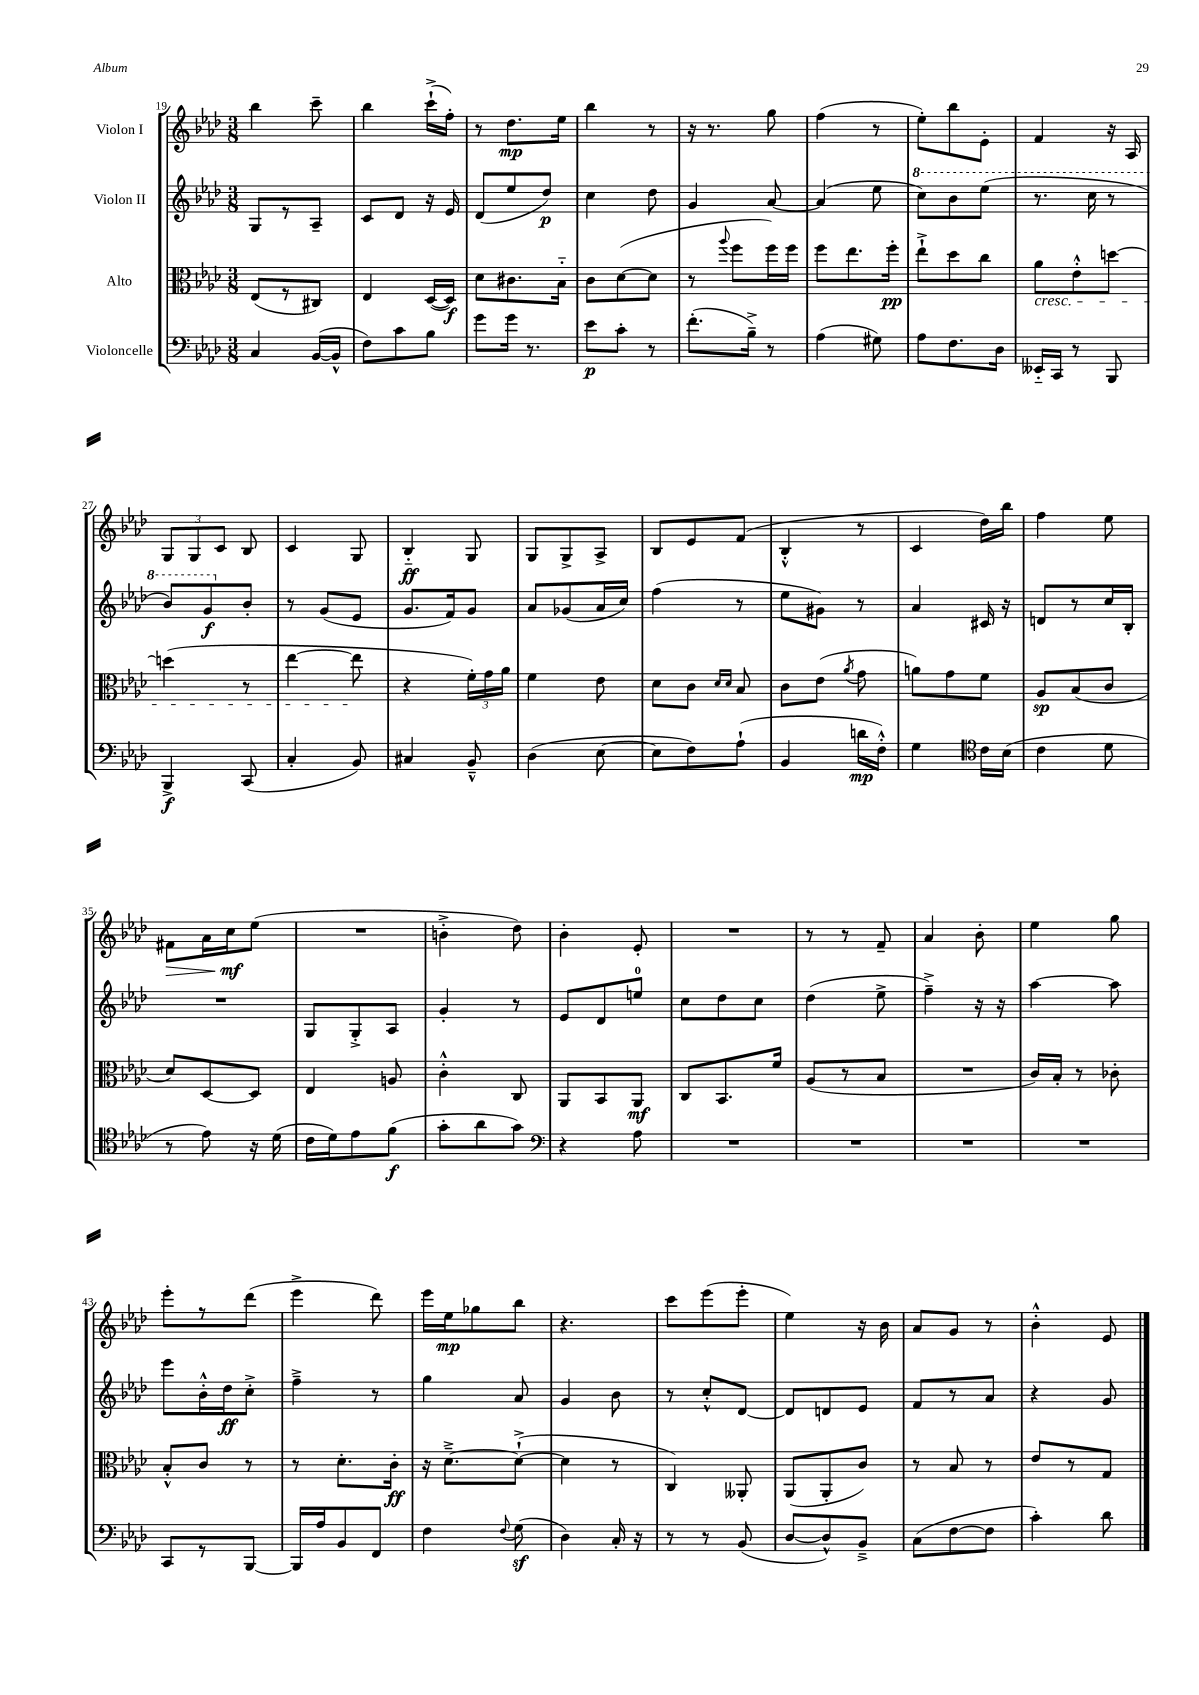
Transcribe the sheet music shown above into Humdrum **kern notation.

**kern	**kern	**kern	**kern
*staff4	*staff3	*staff2	*staff1
*clefF4	*clefC3	*clefG2	*clefG2
*k[b-e-a-d-]	*k[b-e-a-d-]	*k[b-e-a-d-]	*k[b-e-a-d-]
*M3/8	*M3/8	*M3/8	*M3/8
4C	(8E-	8G	4bb-
.	8r	8r	.
([16BB-	8C#)	8A-~	8ccc~
16BB-^^]	.	.	.
=	=	=	=
8F)	4E-	8c	4bb-
8c	.	8d-	.
8B-	([16D-	16r	(16ccc`^
.	16D-])	16e-	16ff')
=	=	=	=
8g	8d-	(8d-	8r
16g	8.c#	8ee-	8.dd-
8.r	.	.	.
.	.	8dd-)	.
.	16B-'~	.	16ee-
=	=	=	=
8e-	8c	4cc	4bb-
8c'	([8d-	.	.
8r	8d-]	8dd-	8r
=	=	=	=
(8.f'	8r	4g	16r
.	.	.	8.r
.	8qqaa-	.	.
.	8ff	.	.
16B-~^)	.	.	.
8r	16ff)	[8a-	8gg
.	16ff	.	.
=	=	=	=
(4A-	8ff	(4a-]	(4ff
.	8.ee-	.	.
8G#)	.	8ee-	8r
.	16ff'	.	.
=	=	=	=
8A-	8ee-`^	8ccc)	8ee-')
8.F	8dd-	8bb-	8bb-
.	8cc	(8eee-	8e-'
16D-	.	.	.
=	=	=	=
16EE--'~	8a-	8.r	4f
16CC	.	.	.
8r	8e-'^^	.	.
.	.	16ccc	.
8BBB-	[8dd	8r	16r
.	.	.	16A-
=	=	=	=
4BBB-^	(4dd]	8bb-)	12G
.	.	.	12G
.	.	8gg	.
.	.	.	12c
(8CC	8r	8b-'	8B-
=	=	=	=
4C'	[4ee-	8r	4c
.	.	(8g	.
8BB-)	8ee-]	8e-	8G
=	=	=	=
4C#	4r	8.g	4B-'~
.	.	16f)	.
8BB-~^^	24f')	8g	8G
.	24g	.	.
.	24a-	.	.
=	=	=	=
(4D-	4f	8a-	8G
.	.	(8g-	8G^
[8E-	8e-	16a-	8A-^
.	.	16cc)	.
=	=	=	=
8E-]	8d-	(4ff	8B-
8F)	8c	.	8e-
.	16qqd-	.	.
.	16qqd-	.	.
(8A-`	8B-	8r	(8f
=	=	=	=
4BB-	8c	8ee-	4B-'^^
.	(8e-	8g#)	.
.	8qa-	.	.
16d	8g	8r	8r
16F'^^)	.	.	.
=	=	=	=
4G	8a)	4a-	4c
.	8g	.	.
*clefC4	*	*	*
16c	8f	16c#	16dd-)
(16B-	.	16r	16bb-
=	=	=	=
4c	8A-	8d	4ff
.	(8B-	8r	.
8d-	8c	16cc	8ee-
.	.	16B-'	.
=	=	=	=
8r	8d-)	4.r	8f#
8e-)	[8D-	.	16a-
.	.	.	16cc
16r	8D-]	.	(8ee-
(16d-	.	.	.
=	=	=	=
16c	4E-	8G	4.r
16d-)	.	.	.
8e-	.	8G'^	.
(8f	8A	8A-	.
=	=	=	=
8g'	4c'^^	4g'	4b'^
8a-	.	.	.
8g)	8C	8r	8dd-)
=	=	=	=
*clefF4	*	*	*
4r	8AA-	8e-	4b-'
.	8BB-	8d-	.
8A-	8AA-	8ee	8e-'
=	=	=	=
4.r	8C	8cc	4.r
.	8.BB-	8dd-	.
.	.	8cc	.
.	16f	.	.
=	=	=	=
4.r	(8A-	(4dd-	8r
.	8r	.	8r
.	8B-	8ee-^	8f~
=	=	=	=
4.r	4.r	4ff~^)	4a-
.	.	16r	8b-'
.	.	16r	.
=	=	=	=
4.r	16c)	[4aa-	4ee-
.	16B-'	.	.
.	8r	.	.
.	8c-'	8aa-]	8gg
=	=	=	=
8CC	8B-'^^	8eee-	8eee-'
8r	8c	16b-'^^	8r
.	.	16dd-	.
[8BBB-	8r	8cc'^	(8ddd-
=	=	=	=
16BBB-]	8r	4ff~^	4eee-^
16A-	.	.	.
8BB-	8.d-'	.	.
8FF	.	8r	8ddd-)
.	16c'	.	.
=	=	=	=
4F	16r	4gg	16eee-
.	[8.d-~^	.	16ee-
.	.	.	8gg-
8qqF	.	.	.
(8G	(8d-`^_	8a-	8bb-
=	=	=	=
4D-)	4d-]	4g	4.r
16C'	8r	8b-	.
16r	.	.	.
=	=	=	=
8r	4C)	8r	8ccc
8r	.	8cc'^^	(8eee-
(8BB-	8AA--'	[8d-	8eee-'
=	=	=	=
[8D-	(8AA-	8d-]	4ee-)
8D-^^])	8AA-'	8d	.
8BB-~^	8c)	8e-	16r
.	.	.	16b-
=	=	=	=
(8C	8r	8f	8a-
[8F	8B-	8r	8g
8F]	8r	8a-	8r
=	=	=	=
4c')	8e-	4r	4b-'^^
.	8r	.	.
8d-	8G	8g	8e-
==	==	==	==
*-	*-	*-	*-
